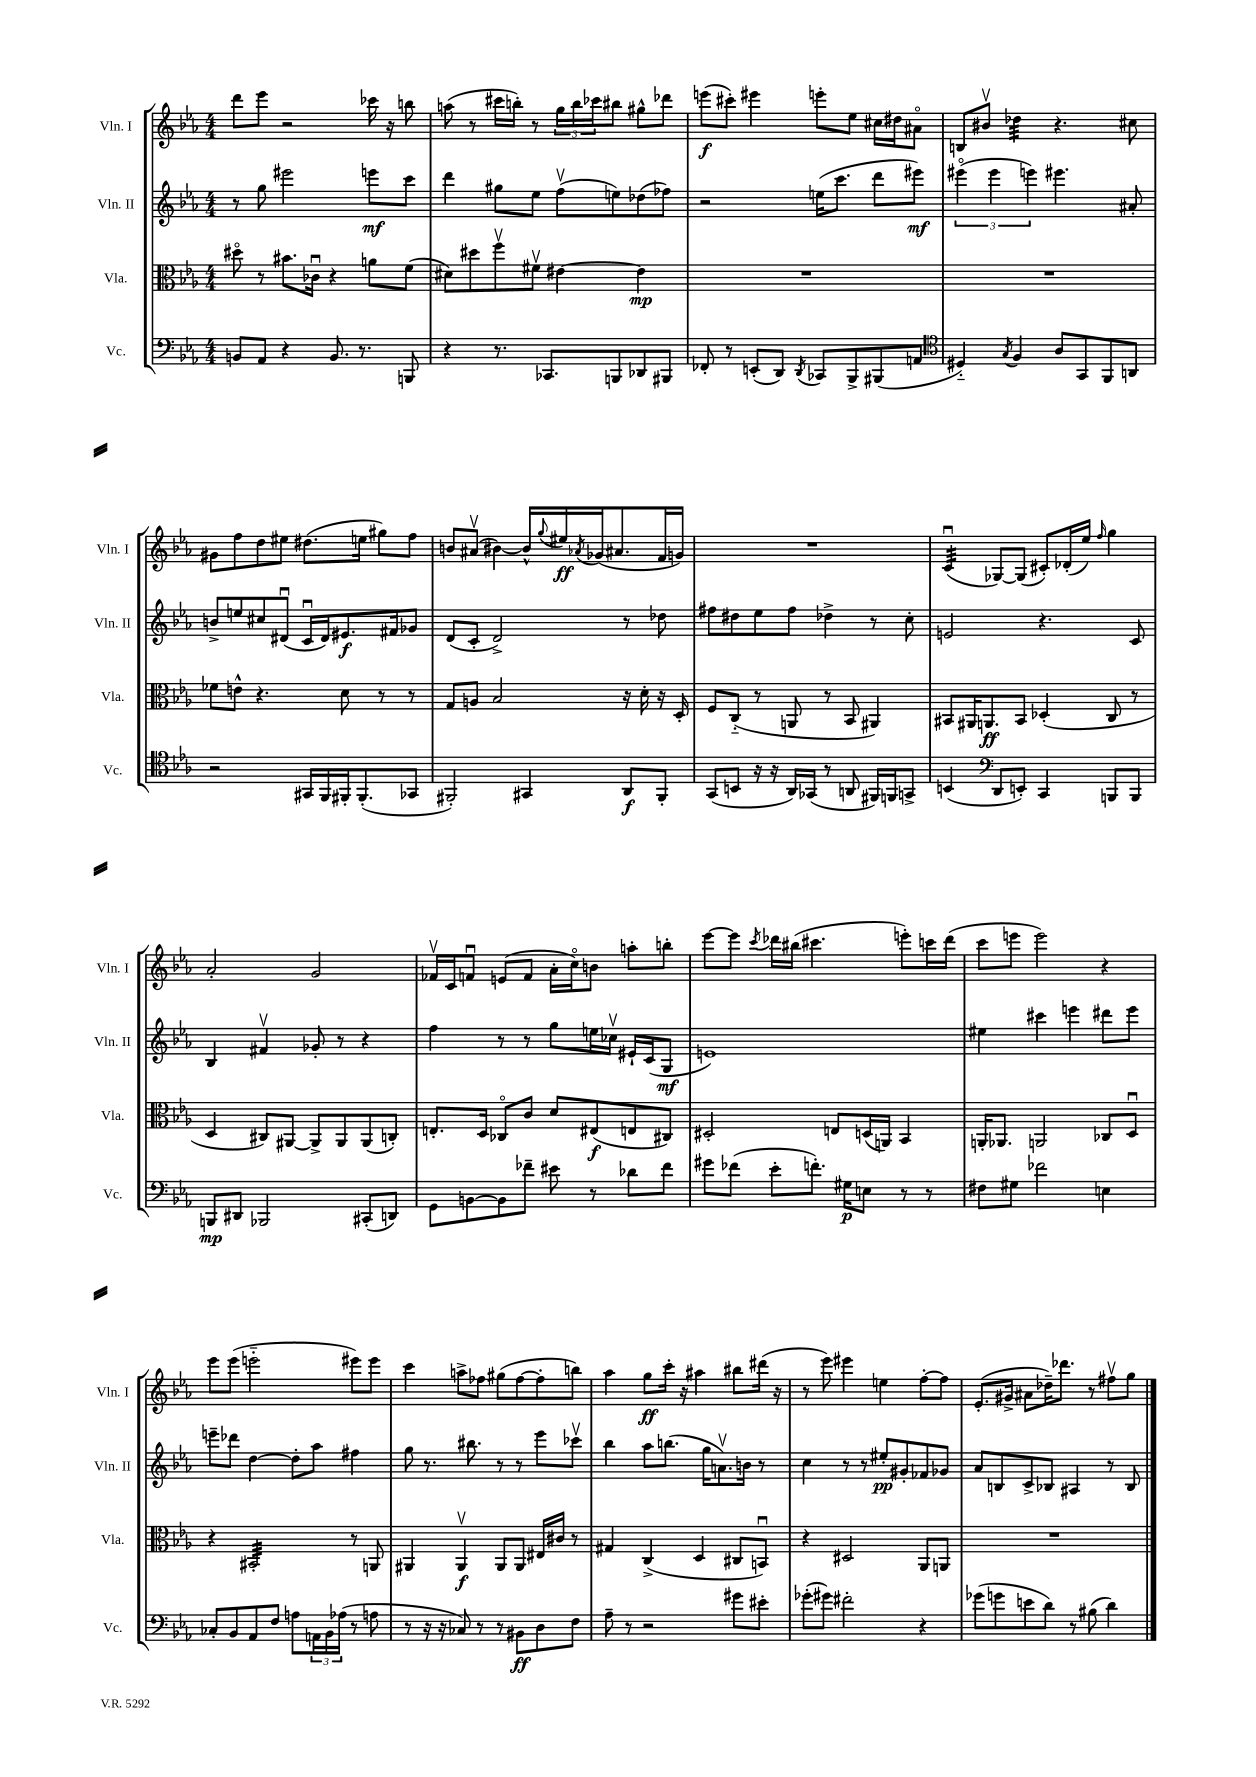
<<
\new StaffGroup <<
\new Staff = "s0" \with { instrumentName = "Vln. I" shortInstrumentName = "Vln. I" } {
    \clef treble \key ees \major \numericTimeSignature \time 4/4
    d'''8 ees'''8 r2 ces'''16 r16 b''8 |
    a''8( r8 cis'''16 b''16-.) r8 \tuplet 3/2 { g''16 b''16 ces'''16 } bis''8 gis''8-^ des'''8 |
    e'''8\f( cis'''8-.) eis'''4 e'''8-. ees''8 cis''16 dis''16 ais'8\flageolet |
    b8 bis'8\upbow des''4:32 r4. cis''8 |
    gis'8 f''8 d''8 eis''8 dis''8.( e''16 gis''8) f''8 |
    b'8 ais'8\upbow( bis'4~) bis'16-^ \appoggiatura { g''8 } eis''16\ff \acciaccatura { aes'8 } ges'16( ais'8. f'16 g'16) |
    R1 |
    c'4:32\downbow( ges8~) ges8( cis'8-.) des'16-.( ees''16) \grace { f''16 } g''4 |
    aes'2-. g'2 |
    fes'16\upbow c'16 f'8\downbow e'8( f'8 aes'16-. c''16\flageolet) b'8 a''8-. b''8-. |
    ees'''8~ ees'''8 \acciaccatura { c'''8 } des'''16 bis''16( cis'''4. e'''8-.) c'''16 des'''16( |
    c'''8 e'''8 e'''2) r4 |
    ees'''8 ees'''8( e'''2-_ eis'''8) eis'''8 |
    c'''4 a''8-> fes''8 gis''8( fes''8~ fes''8-. b''8) |
    aes''4 g''8\ff c'''16-. r16 ais''4 bis''8 dis'''16( r16 |
    r8 ees'''8) eis'''4 e''4 f''8~-. f''8 |
    ees'8.-.( gis'16-> ais'8 des''16--) des'''8. r8 fis''8\upbow g''8 \bar "|." |
}
\new Staff = "s1" \with { instrumentName = "Vln. II" shortInstrumentName = "Vln. II" } {
    \clef treble \key ees \major \numericTimeSignature \time 4/4
    r8 g''8 eis'''2 e'''8\mf c'''8 |
    d'''4 gis''8 ees''8 f''8\upbow( e''8) des''8( fes''8) |
    r2 e''16( c'''8. d'''8 eis'''8\mf) |
    \tuplet 3/2 { eis'''4\flageolet( eis'''4 e'''4) } eis'''4. ais'8-. |
    b'8-> e''8 cis''8 dis'8\downbow( c'16\downbow dis'16) eis'8.\f fis'16 ges'8 |
    d'8( c'8-. d'2->) r8 des''8 |
    fis''8 dis''8 ees''8 fis''8 des''4-> r8 c''8-. |
    e'2 r4. c'8 |
    bes4 fis'4\upbow ges'8-. r8 r4 |
    f''4 r8 r8 g''8 e''16 ces''16\upbow eis'16-! c'16( g8\mf |
    e'1) |
    eis''4 cis'''4 e'''4 dis'''8 e'''8 |
    e'''8-- des'''8 d''4~ d''8-. aes''8 fis''4 |
    g''8 r8. bis''8. r8 r8 ees'''8 ces'''8\upbow |
    bes''4 aes''8 b''8.( g''16 a'8.\upbow) b'16 r8 |
    c''4 r8 r8 eis''8-.\pp gis'8-. fes'8 ges'8 |
    aes'8 b8 c'8-> bes8 ais4 r8 bes8 \bar "|." |
}
\new Staff = "s2" \with { instrumentName = "Vla." shortInstrumentName = "Vla." } {
    \clef alto \key ees \major \numericTimeSignature \time 4/4
    dis''8\flageolet r8 bis'8. ces'16\downbow r4 a'8 f'8( |
    dis'8) dis''8 f''8\upbow fis'8\upbow eis'4~ eis'4\mp |
    R1 |
    R1 |
    fes'8 e'8-^ r4. d'8 r8 r8 |
    g8 a8 bes2 r16 d'16-. r16 d16-. |
    f8 c8-_( r8 a,8 r8 bes,8 ais,4) |
    bis,8 ais,16 a,8.\ff bis,8 des4-.( c8 r8 |
    d4 cis8) ais,8~ ais,8-> ais,8 ais,8( c8-.) |
    e8.-. d16 ces8\flageolet c'8 d'8 eis8\f( e8 cis8) |
    dis2-. e8 d16( a,16) bes,4 |
    a,16-. aes,8. a,2 ces8 d8\downbow |
    r4 bis,2:32-. r8 a,8 |
    ais,4 ais,4\upbow\f ais,8 ais,8 eis16 cis'16 r8 |
    gis4 c4->( d4 cis8 b,8\downbow) |
    r4 dis2 aes,8 a,8 |
    R1 \bar "|." |
}
\new Staff = "s3" \with { instrumentName = "Vc." shortInstrumentName = "Vc." } {
    \clef bass \key ees \major \numericTimeSignature \time 4/4
    b,8 aes,8 r4 b,8. r8. b,,8 |
    r4 r8. ces,8. b,,8 des,8 bis,,8 |
    fes,8-. r8 e,8-.( d,8) \acciaccatura { d,8 } ces,8 bes,,8-> bis,,8( a,8 |
    \clef tenor dis4-_) \acciaccatura { g8 } f4 aes8 g,8 f,8 a,8 |
    r2 gis,16 f,16 fis,16-. fis,8.-.( ges,8 |
    fis,2-.) gis,4 aes,8\f fis,8-. |
    g,8( b,8 r16 r16 aes,16) ges,16( r8 a,8 fis,16) f,16 g,8-> |
    b,4( \clef bass d,8 e,8-.) c,4 b,,8 b,,8 |
    b,,8\mp dis,8 bes,,2 cis,8-.( d,8) |
    g,8 b,8~ b,8 fes'8-- eis'8 r8 des'8 fes'8 |
    gis'8 fes'8( ees'8-. f'8.-.) gis16\p e8 r8 r8 |
    fis8 gis8 fes'2 e4 |
    ces8-. bes,8 aes,8 f8 a8 \tuplet 3/2 { a,16 bes,16 aes16( } r8 a8 |
    r8 r16 r16 ces8) r8 r8 bis,8\ff d8 f8 |
    aes8-- r8 r2 gis'8 eis'8-. |
    ges'8-.( gis'8) fis'2-. r4 |
    ges'8( g'8 e'8 d'8) r8 bis8( d'4) \bar "|." |
}
>>
>>
\layout { \context { \Score \remove "Bar_number_engraver" } }
